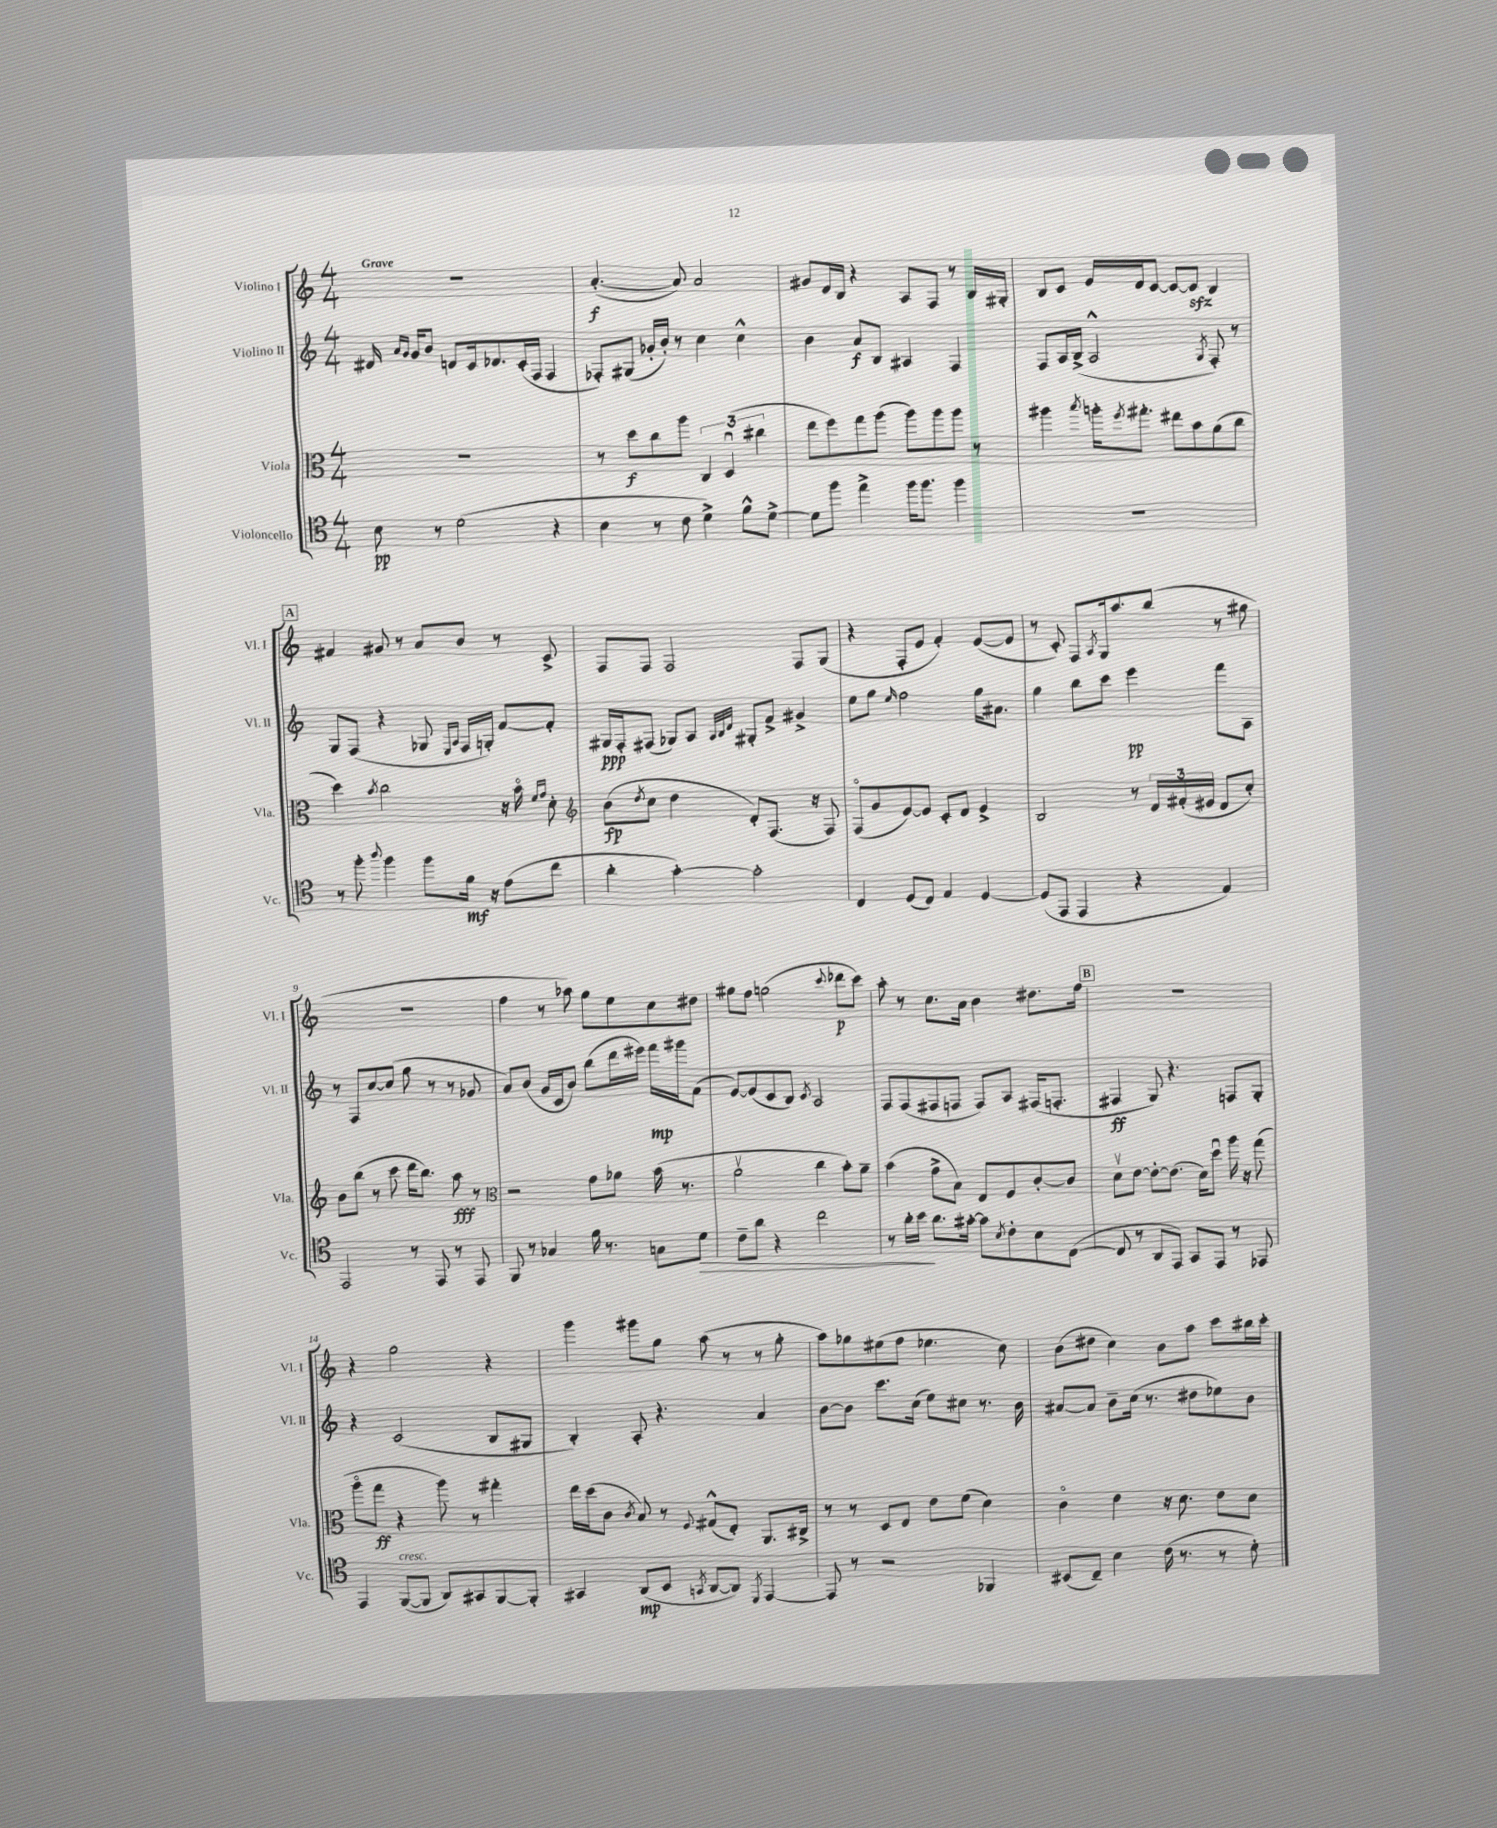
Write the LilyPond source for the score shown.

<<
\new StaffGroup <<
\new Staff = "s0" \with { instrumentName = "Violino I" shortInstrumentName = "Vl. I" } {
    \clef treble \key c \major \numericTimeSignature \time 4/4 \tempo "Grave"
    R1 |
    a'4.~-.\f( a'8) a'2 |
    gis'8 d'16 b16 r4 a8 f8 r8 b16 gis16-. |
    b8 c'8 e'16 d'16 c'8~ c'8~ c'8\sfz b4 |
    \mark \markup { \box "A" } fis'4 gis'8 r8 a'8 b'8 r8 c'8-> |
    f8 f8 f2 f8 g8( |
    r4 f8-. e'8 f'4-.) e'8~( e'8 |
    r8 c'8-.) f8 \acciaccatura { a8 } g16 a''8. b''8( r8 gis''8 |
    R1 |
    f''4 r8 aes''8) g''8 e''8 c''8 dis''8 |
    gis''8 f''8 g''2( \appoggiatura { c'''8 } des'''8\p c'''8) |
    a''8-. r8 c''8. a'16 b'4 dis''8. f''16 |
    \mark \markup { \box "B" } R1 |
    r4 g''2 r4 |
    g'''4 gis'''8 g''8 a''8( r8 r8 g''8-. |
    a''8) ges''8 eis''8( f''8 ees''4. c''8) |
    b'8( dis''8 c''4) b'8 a''8 c'''8 bis''16 c'''16-. \bar "|." |
}
\new Staff = "s1" \with { instrumentName = "Violino II" shortInstrumentName = "Vl. II" } {
    \clef treble \key c \major \numericTimeSignature \time 4/4
    dis'16 \grace { a'16 g'16 } g'16 b'8 d'8 c'16 des'8. c'16-.( f16 f4 |
    fes8-.) gis8( ges'16-. b'16-.) r8 c''4 c''4-^ |
    b'4 a'8\f b8 ais4 f4 |
    f8 a16 b16->( a2-^ \acciaccatura { g8 } f8-.) r8 |
    \mark \markup { \box "A" } g8 f8( r4 ges8 \grace { e16 a16 } f16 g16-.) f'8~ f'8-. |
    gis16\ppp f16-. fis8( ges8) a8 \grace { a32 b32 d'32 } gis8-. f'8-> gis'4-> |
    e''8 g''8 \grace { e''16 } f''2 g''16 ais'8. |
    g''4 b''8 c'''8 e'''4\pp f'''8 a8 |
    r8 f8 c''8~ c''8( g''8 r8 r8 ges'8 |
    a'8) b'8( g'16 c'16 b'8) b''8( d'''16 eis'''16) f'''16\mp gis'''16 f'8( |
    e'8~) e'8( c'8 b8) \acciaccatura { c'8 } a2 |
    f8 f8( fis8 f8 f8) a8 fis16( f8.-. |
    \mark \markup { \box "B" } fis4\ff g8) r4. f8 g8-. |
    r4 c'2( b8 gis8 |
    b4-.) a8-. r4. a'4 |
    b'8~ b'8 c'''8. c''16( e''8) cis''8 r8. b'16 |
    ais'8~ ais'8 b'8-- c''16( r8. dis''8 ees''8) b'8 \bar "|." |
}
\new Staff = "s2" \with { instrumentName = "Viola" shortInstrumentName = "Vla." } {
    \clef alto \key c \major \numericTimeSignature \time 4/4
    R1 |
    r8 d''8\f c''8 a''8 \tuplet 3/2 { c4 d4\downbow( cis''4 } |
    e''8 f''8) g''8 a''8( a''8) a''8 a''8 r8 |
    ais''4 \acciaccatura { b''8 } a''16-. \acciaccatura { f''8 } gis''8.-. eis''8 b'8 a'8( c''8 |
    \mark \markup { \box "A" } d''4) \acciaccatura { b'8 } c''2 r16 b'16\flageolet \grace { f'16 g'16 } d'8-. |
    \clef treble b'8\fp( \acciaccatura { d''8 } c''8 d''4 d'8-.) f8.( r16 f8) |
    f8\flageolet( g'8 e'8~) e'8 c'8-. d'8 e'4-> |
    b2 r8 \tuplet 3/2 { d'16 fis'16-.( eis'16 } d'8 c''8-.) |
    b'8 b''8( r8 c'''8 d'''16 b''8.) a''8\fff r8 |
    \clef alto r2 g'8 aes'8 b'16( r8. |
    a'2\upbow c''4 b'8-.) a'8-- |
    b'4( g'8-> b8) e8 f8 c'8~-. c'8 |
    \mark \markup { \box "B" } d'8\upbow e'8~ e'8~-. e'8.( d'16) d''8\downbow a''16 r16 g''8( |
    a''8\flageolet g''8\ff r4 a''8) r8 gis''4-. |
    e''16 d''16( c'8 \acciaccatura { c'8 } b8) r8 \appoggiatura { f8 } gis8-^( e8-.) a,8. cis16-> |
    r8 r8 d8 e8 e'8 f'8( d'4) |
    c'4\flageolet e'4 r16 d'8. e'8 d'8 \bar "|." |
}
\new Staff = "s3" \with { instrumentName = "Violoncello" shortInstrumentName = "Vc." } {
    \clef tenor \key c \major \numericTimeSignature \time 4/4
    b8\pp r8 d'2( r4 |
    b4 r8 c'8 d'4->) f'8-^ d'8~-> |
    d'8 f''8 e''4-> f''16 f''8. f''4 |
    R1 |
    \mark \markup { \box "A" } r8 f''8-. \appoggiatura { a''8 } f''4 f''8 f'16\mf r16 e'8( c''8 |
    a'4-. g'4~-.) g'2-. |
    c4 d8( c8) e4 d4~ |
    d8( e,8 e,4 r4 e4) |
    e,2 r8 e,8 r8 e,8 |
    f,8 r8 ges4 f'16 r8. g8 d'8\> |
    c'8-- a'8 r4 c''2 |
    r8 a'16-. b'16\! a'8. gis'16~-. gis'8 \acciaccatura { b8 } c'8-. b8 c8~( |
    \mark \markup { \box "B" } c8 r8 a,8 e,8) g,8 e,8 r8 ees,8 |
    e,4 f,8~^\markup { \italic "cresc." }( f,8 a,8) gis,8 f,8~ f,8-. |
    gis,4 a,8\mp( b,8 \acciaccatura { g,8 } a,8~ a,8) \acciaccatura { d,8 } e,4~ |
    e,8 r8 r2 fes,4 |
    bis,8( c8--) b4 c'16( r8. r8 d'8-.) \bar "|." |
}
>>
>>
